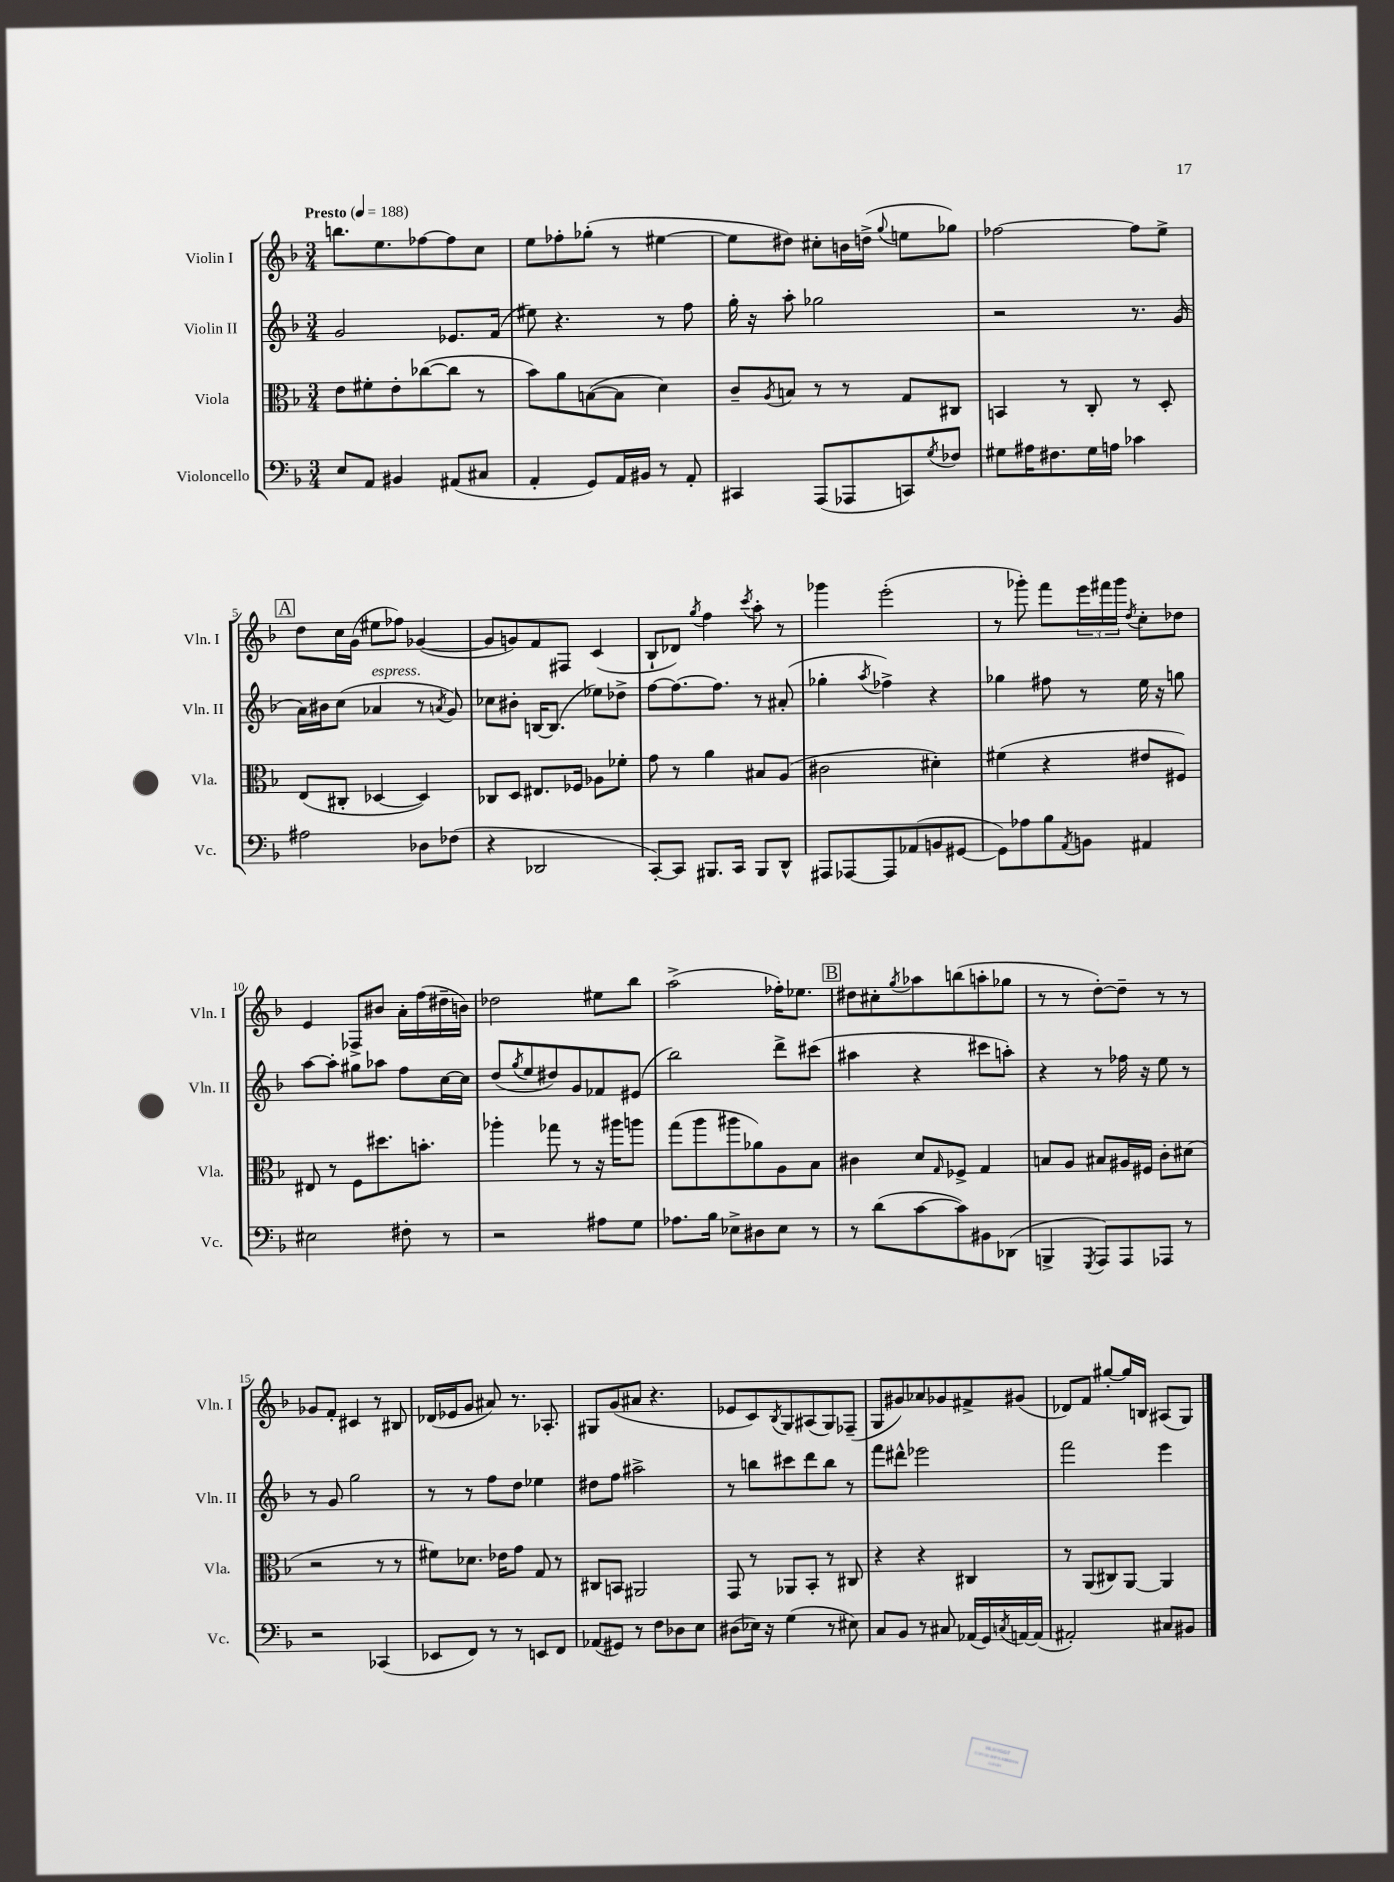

**kern	**kern	**kern	**kern
*staff4	*staff3	*staff2	*staff1
*clefF4	*clefC3	*clefG2	*clefG2
*k[b-]	*k[b-]	*k[b-]	*k[b-]
*M3/4	*M3/4	*M3/4	*M3/4
*MM188	*MM188	*MM188	*MM188
8E	8e	2g	8.bb
8AA	8f#'	.	.
.	.	.	8.ee
4BB#	8e'	.	.
.	([8cc-	.	[8ff-
(8AA#	8cc-]	8.e-	8ff-]
8C#	8r	.	8cc
.	.	(16f	.
=	=	=	=
4AA'	8b-)	8ee#)	8ee
.	8a	4.r	8ff-'
8GG)	([8B	.	(8gg-'
16AA	8B]	.	8r
16BB#	.	.	.
8r	4d)	8r	[4ee#
8AA'	.	8ff	.
=	=	=	=
4CC#	8c~	16gg'	8ee#]
.	.	16r	.
.	8qA	.	.
.	8B	8aa'	8dd#)
(8AAA	8r	2gg-	8cc#'
8AAA-	8r	.	16b
.	.	.	(16dd^
.	.	.	8qqgg
8CC)	8G	.	8ee
8qG	.	.	.
8F-	8C#	.	8gg-)
=	=	=	=
8G#	4BB	2r	[2ff-
16A#	.	.	.
8.F#	.	.	.
.	8r	.	.
16G#	8C'	.	.
16A	.	.	.
4c-	8r	8.r	8ff-]
.	8D'	.	8ee^
.	.	(16g	.
=	=	=	=
2A#	(8E	16a)	8dd
.	.	16b#	.
.	8C#'	(8cc	16cc
.	.	.	(16g
.	[4D-	4a-	8ee#
.	.	.	8ff-)
8D-	4D-])	8r	([4g-
.	.	8qa	.
(8F-	.	8g)	.
=	=	=	=
4r	8C-	8cc-	8g-]
.	8D	8b#'	8g)
2DD-	8.E#	[16B	8f
.	.	(8.B]	.
.	.	.	8F#
.	16F-	.	.
.	8A-	8ee-)	(4c
.	8f-'	8dd-^	.
=	=	=	=
[8CC')	8g	[8ff	8B-`
8CC]	8r	8.ff_	8d-)
.	.	.	8qgg
8.BBB#	4a	.	4ff
.	.	8.ff]	.
16CC	.	.	.
.	.	.	8qccc
8BBB#	8B#	8r	8aa'
8DD^^	(8A	(8a#'	8r
=	=	=	=
8AAA#	2c#	4gg-'	4ggg-
[8AAA-	.	.	.
.	.	8qaa	.
8AAA-]	.	4ff-^)	(2eee'
(8AA-	.	.	.
8BB	4d#')	4r	.
[8GG#	.	.	.
=	=	=	=
8GG#])	(4f#	4gg-	8r
8A-	.	.	8ggg-')
8B-	4r	8ff#	8fff
8qAA	.	.	.
8BB	.	8r	24eee
.	.	.	24fff#
.	.	.	24ggg-
.	.	.	8qdd
4AA#	8e#	16ee	8cc'
.	.	16r	.
.	8F#)	8gg	8dd-
=	=	=	=
2E#	8E#	[8aa	4e
.	8r	8aa']	.
.	8F	8gg#	8F-^
.	8.dd#	8aa-	8b#
8F#'	.	8ff	16a'
.	8.b'	.	(16ff
8r	.	[16cc	16dd#~
.	.	16cc]	16b)
=	=	=	=
2r	4aa-'	(8dd	2dd-
.	.	8qgg	.
.	.	8ee	.
.	8gg-	8dd#)	.
.	8r	8g	.
8A#	16r	8f-	8ee#
.	16aa#	.	.
8G	8aa	(8e#	8bb-
=	=	=	=
8.A-	(8gg	2bb-)	(2aa^
.	8aa	.	.
16B-	.	.	.
8E-^	8aa#	.	.
8D#	8a-)	.	.
8E-	8A	8ddd^	16ff-')
.	.	.	8.ee-
8r	8B-	(8ccc#	.
=	=	=	=
8r	4c#	4aa#	8dd#
(8d	.	.	8cc#'
.	.	.	8qgg
[8c	8d	4r	8aa-
.	16qqG	.	.
8c])	8F-^	.	(8bb
8BB#	4G	8ccc#	8aa'
(8DD-	.	8aa')	8gg-
=	=	=	=
4BBB^	8B	4r	8r
.	8A	.	8r
8qGGG	.	.	.
8AAA)	8B#	8r	[8dd')
8AAA	16A#	16ff-	8dd~]
.	16F#	16r	.
8AAA-	8c'	8ee	8r
8r	(8d#	8r	8r
=	=	=	=
2r	2r	8r	8g-
.	.	8g	8f'
.	.	2gg	4c#
(4CC-	8r	.	8r
.	8r	.	8B#
=	=	=	=
8EE-	8f#)	8r	(16d-
.	.	.	16e-
8FF)	8.d-	8r	8g
8r	.	8ff	8a#)
.	16e-	.	.
8r	8g	8dd	8.r
8EE	8G	4ee-	.
.	.	.	8.A-'
8FF	8r	.	.
=	=	=	=
(8AA-	8C#	8dd#	8G#
8GG#)	8BB	8ff	(8g
8r	2AA#	2aa#^	8a#
8F	.	.	4.r
8D-	.	.	.
8E	.	.	.
=	=	=	=
(8D#	8GG	8r	8e-
16E-)	8r	8bb	8c)
16r	.	.	.
.	.	.	8qB-
(4G	8AA-	8ccc#	8G
.	8BB-'	8ddd	(8A#
8r	8r	8bb	8G)
8E#)	8C#	8r	(8F-~
=	=	=	=
8C	4r	8fff	8G
8BB-	.	8ddd#^^	8g#)
8r	4r	2eee-	8a-
8C#	.	.	8g-
(16AA-	4C#	.	8f#^
16GG)	.	.	.
8qC	.	.	.
[16AA	.	.	(8g#
(16AA]	.	.	.
=	=	=	=
2AA#')	8r	2fff	8d-)
.	(8AA	.	8f
.	8C#)	.	[8gg#'
.	[8AA	.	16gg#]
.	.	.	16B
8C#	4AA]	4eee	(8A#
8BB#	.	.	8G)
==	==	==	==
*-	*-	*-	*-
